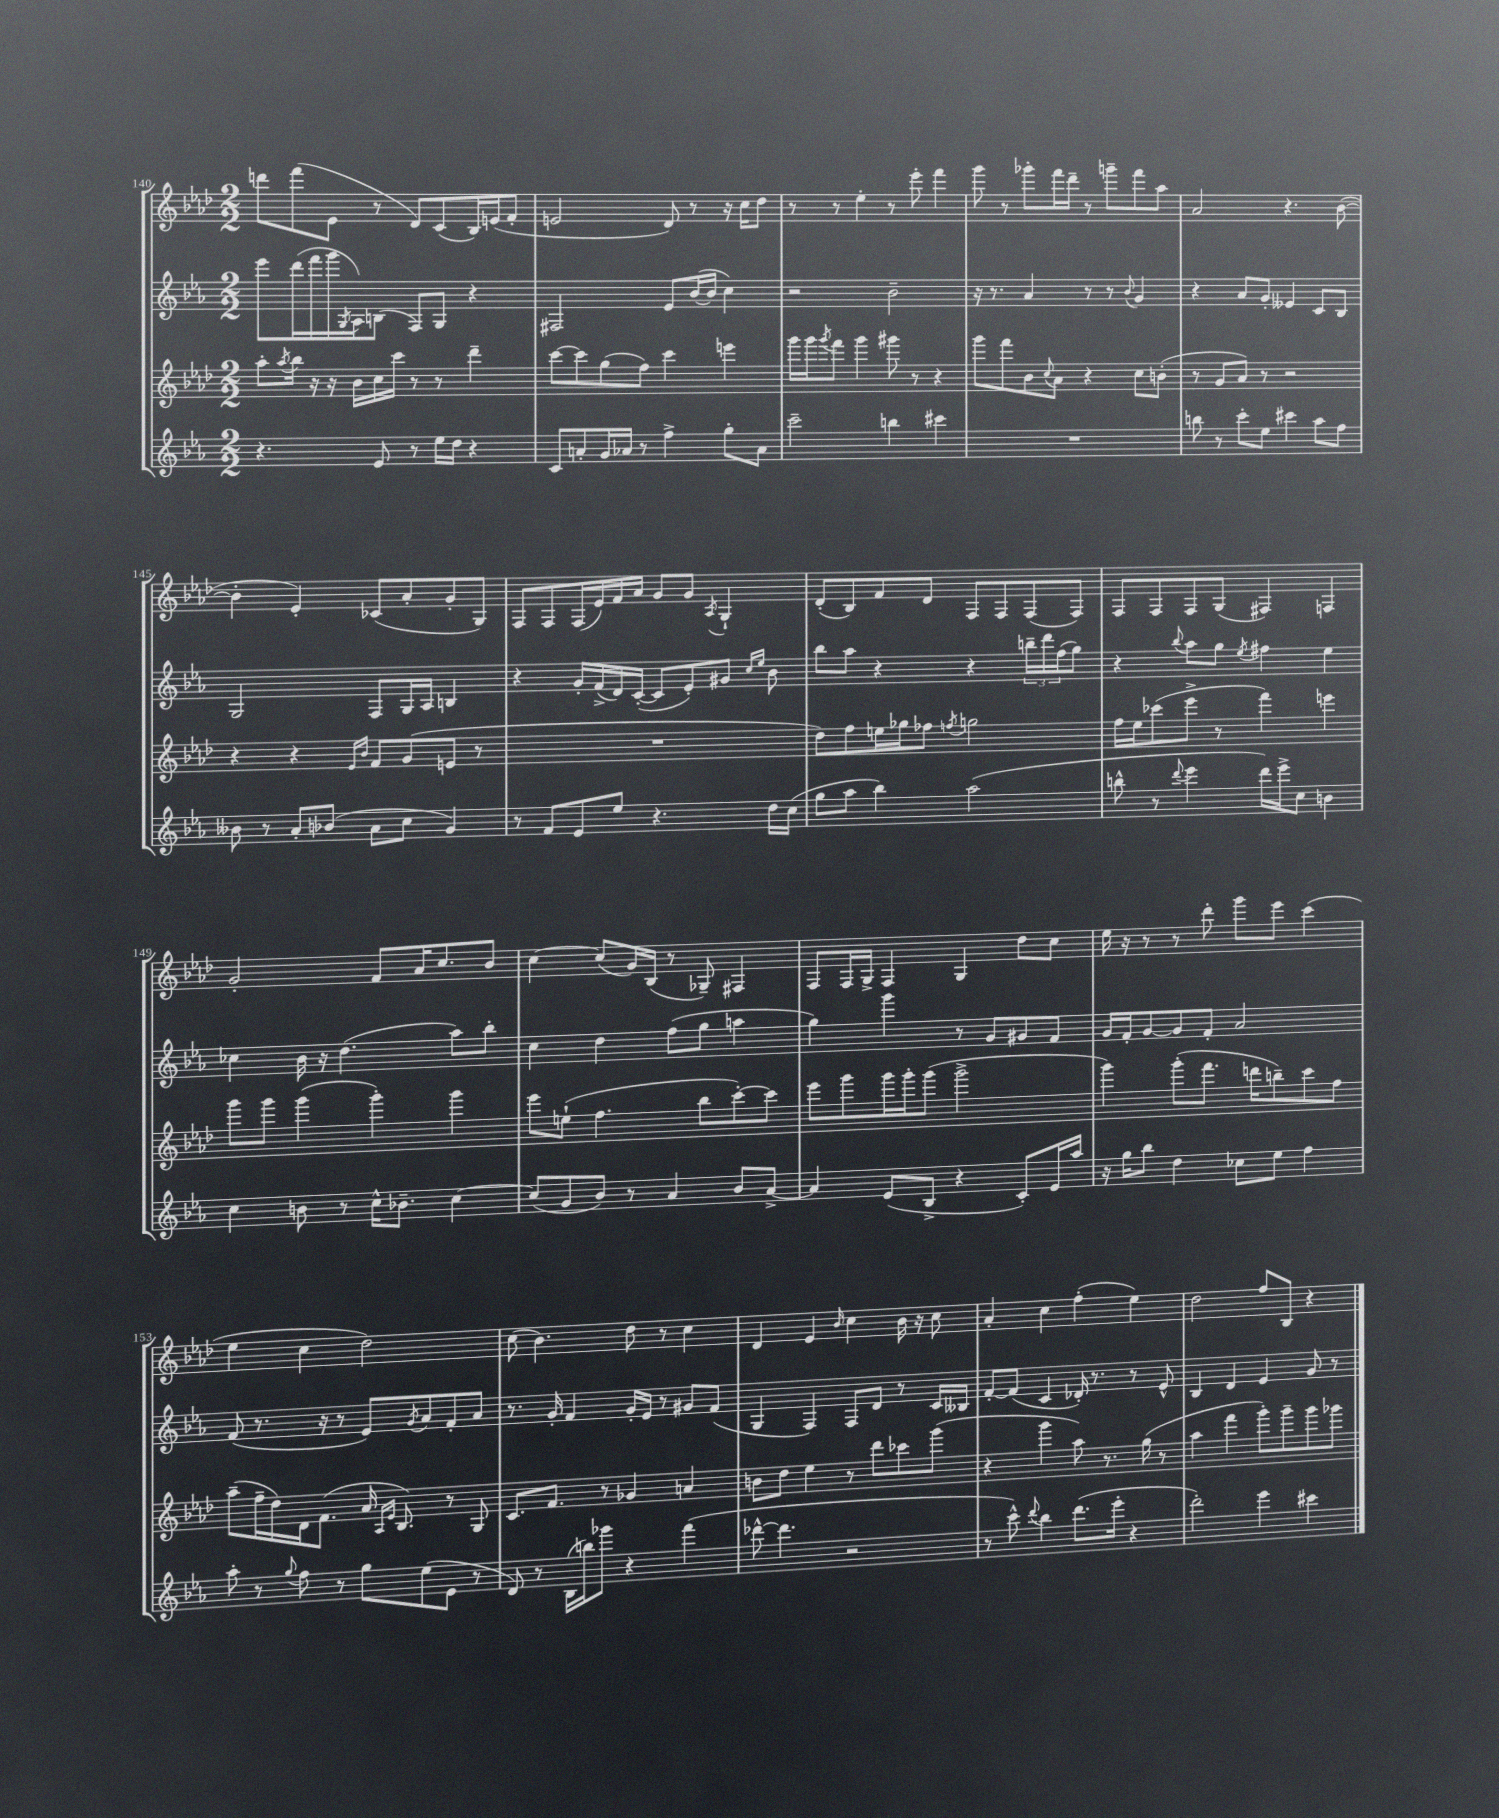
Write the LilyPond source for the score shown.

<<
\new StaffGroup <<
\new Staff = "s0" {
    \clef treble \key aes \major \numericTimeSignature \time 2/2
    d'''8 f'''8( ees'8 r8 des'8) c'8( bes16) e'16( f'8-. |
    e'2 des'8) r8 r16 c''16 des''8 |
    r8 r8 ees''4-. r8 ees'''8-. f'''4 |
    g'''8 r8 ges'''8-. f'''16 des'''16-- r8 g'''8-- f'''8 aes''8 |
    aes'2 r4. bes'8~( |
    bes'4-. ees'4-.) ces'8( aes'8-. g'8-. g8) |
    f8 f8 f16( ees'16) f'16 aes'16 g'8 g'8 \acciaccatura { aes8 } g4-! |
    des'8-.( bes8) f'8 des'8 f8 f8 f8( f8) |
    f8 f8 f8 g8( fis4) f4 |
    g'2-. f'8 aes'16 c''8. bes'8 |
    c''4~ c''8( g'16) bes16( r8 ges8--) fis4 |
    f8 f16 g16-> f4 g4 des''8 c''8 |
    ees''16 r16 r8 r8 des'''8-. g'''8 ees'''8 c'''4( |
    ees''4 c''4 des''2) |
    c''8( bes'4.) des''8 r8 c''4 |
    des'4 ees'4 \grace { bes'16 } c''4 bes'16 r16 c''8 |
    aes'4-. c''4 f''4-.( ees''4) |
    des''2 f''8 bes8 r4 \bar "|." |
}
\new Staff = "s1" {
    \clef treble \key ees \major \numericTimeSignature \time 2/2
    ees'''8 d'''16( f'''16 g'''16 \acciaccatura { g8 } aes16) b8( f8) g8 r4 |
    fis2 ees'8 bes'16~( bes'16 c''4) |
    r2 bes'2-- |
    r16 r8. aes'4 r8 r8 \appoggiatura { bes'8 } g'4 |
    r4 aes'8 g'8-. eeses'4 c'8 bes8 |
    g2 f8 g16 aes16 b4 |
    r4 g'16-. f'16->( d'16) c'16~-.( c'8 ees'8-.) gis'8 \grace { c''16 ees''16 } bes'8 |
    bes''8 aes''8 r4 r4 \tuplet 3/2 { b''16-- d'''16 f''16( } g''8) |
    r4 \appoggiatura { bes''8 } aes''8 g''8 \acciaccatura { ees''8 } fis''4 ees''4 |
    ces''4 bes'16 r16 d''4.( aes''8) bes''8-. |
    c''4 d''4 f''8( g''8 a''4 |
    g''4) g'''4 r8 g'8 gis'8 f'8 |
    g'16 f'16-. g'8~ g'8 f'8-. aes'2 |
    f'8( r8. r16 r8 ees'8) \acciaccatura { g'8 } aes'8 f'8-. aes'8 |
    r8. g'16-. f'4 g'16-. ees'16 r8 gis'8 f'8( |
    g4 f4) f8 d'8 r8 c'16 beses16 |
    f'8~-. f'8( c'4 des'16-.) r8. r8 ees'8-^ |
    bes4 d'4 ees'4 g'8 r8 \bar "|." |
}
\new Staff = "s2" {
    \clef treble \key aes \major \numericTimeSignature \time 2/2
    aes''8-. \acciaccatura { aes''8 } bes''16 r16 r16 bes'16 c''16 c'''16 r8 r8 des'''4-- |
    c'''8~ c'''8 g''8( f''8) c'''4 e'''4 |
    g'''16 g'''16 \acciaccatura { g'''8 } f'''8 g'''4 gis'''8 r8 r4 |
    g'''8 f'''8 bes'8 \appoggiatura { c''8 } aes'8 r4 c''8 b'8-.( |
    r8 g'8 aes'8) r8 r2 |
    r4 r4 \grace { ees'16 bes'16 } f'8 g'8( e'8 r8 |
    R1 |
    des''8) f''8 e''16 ges''16 fes''8 \acciaccatura { f''8 } g''2 |
    f''16 ees''16 ces'''8( ees'''8-> r8 f'''4) e'''4 |
    g'''8 g'''8 g'''4( g'''4-.) g'''4 |
    ees'''8 e''8-!( f''4. bes''8 c'''8~-.) c'''8 |
    ees'''8 g'''8 g'''16 g'''16-. g'''8( g'''2-> |
    g'''4) g'''8-.( f'''8. d'''16 b''8--) c'''8 f''8 |
    aes''8--( f''16-- des''16) des'16 f'8.( aes'16 \grace { aes16 ees'16 } bes8.) r8 g8 |
    c'8. f'8. r8 ges'4 a'4 |
    b'8 des''8 ees''4 r8 des'''8 ces'''8 g'''8( |
    r4 g'''4 aes''8) r8. g''16( r8 |
    aes''4 f'''4 g'''8-.) g'''8-- g'''8 ges'''8 \bar "|." |
}
\new Staff = "s3" {
    \clef treble \key ees \major \numericTimeSignature \time 2/2
    r4. ees'8 r8 ees''16 d''16 r4 |
    c'8 a'8-. g'16 aes'16 r8 f''4-> g''8-. aes'8 |
    c'''2-- b''4 cis'''4 |
    R1 |
    b''8 r8 c'''8-. ees''8 cis'''4 aes''8 f''8 |
    beses'8 r8 aes'8-. bes'8( aes'8 c''8 g'4) |
    r8 f'8 ees'8 ees''8 r4. d''16 c''16( |
    g''8 aes''8 bes''4) aes''2( |
    b''8-^ r8 \appoggiatura { d'''8 } ees'''4 d'''16) ees'''16-> c''8 b'4 |
    c''4 b'8 r8 c''16-^ bes'8.-- c''4~ |
    c''8( g'8 bes'8) r8 aes'4 bes'8 aes'8~-> |
    aes'4 ees'8( bes8-> r4 c'8-.) ees'16 aes''16 |
    r16 g''16 bes''8 d''4 ces''8 ees''8 f''4 |
    aes''8-. r8 \appoggiatura { g''8 } f''8 r8 g''8 ees''8( ees'8 r8 |
    d'8) r8 bes16( b''16) ges'''8 r4 f'''4( |
    des'''8~-^ des'''4. r2 |
    r8 c'''8-^) \appoggiatura { d'''8 } bes''4 d'''8.( ees'''16-. r4 |
    d'''2-.) ees'''4 cis'''4 \bar "|." |
}
>>
>>
\layout { \context { \Score currentBarNumber = #140 } }
